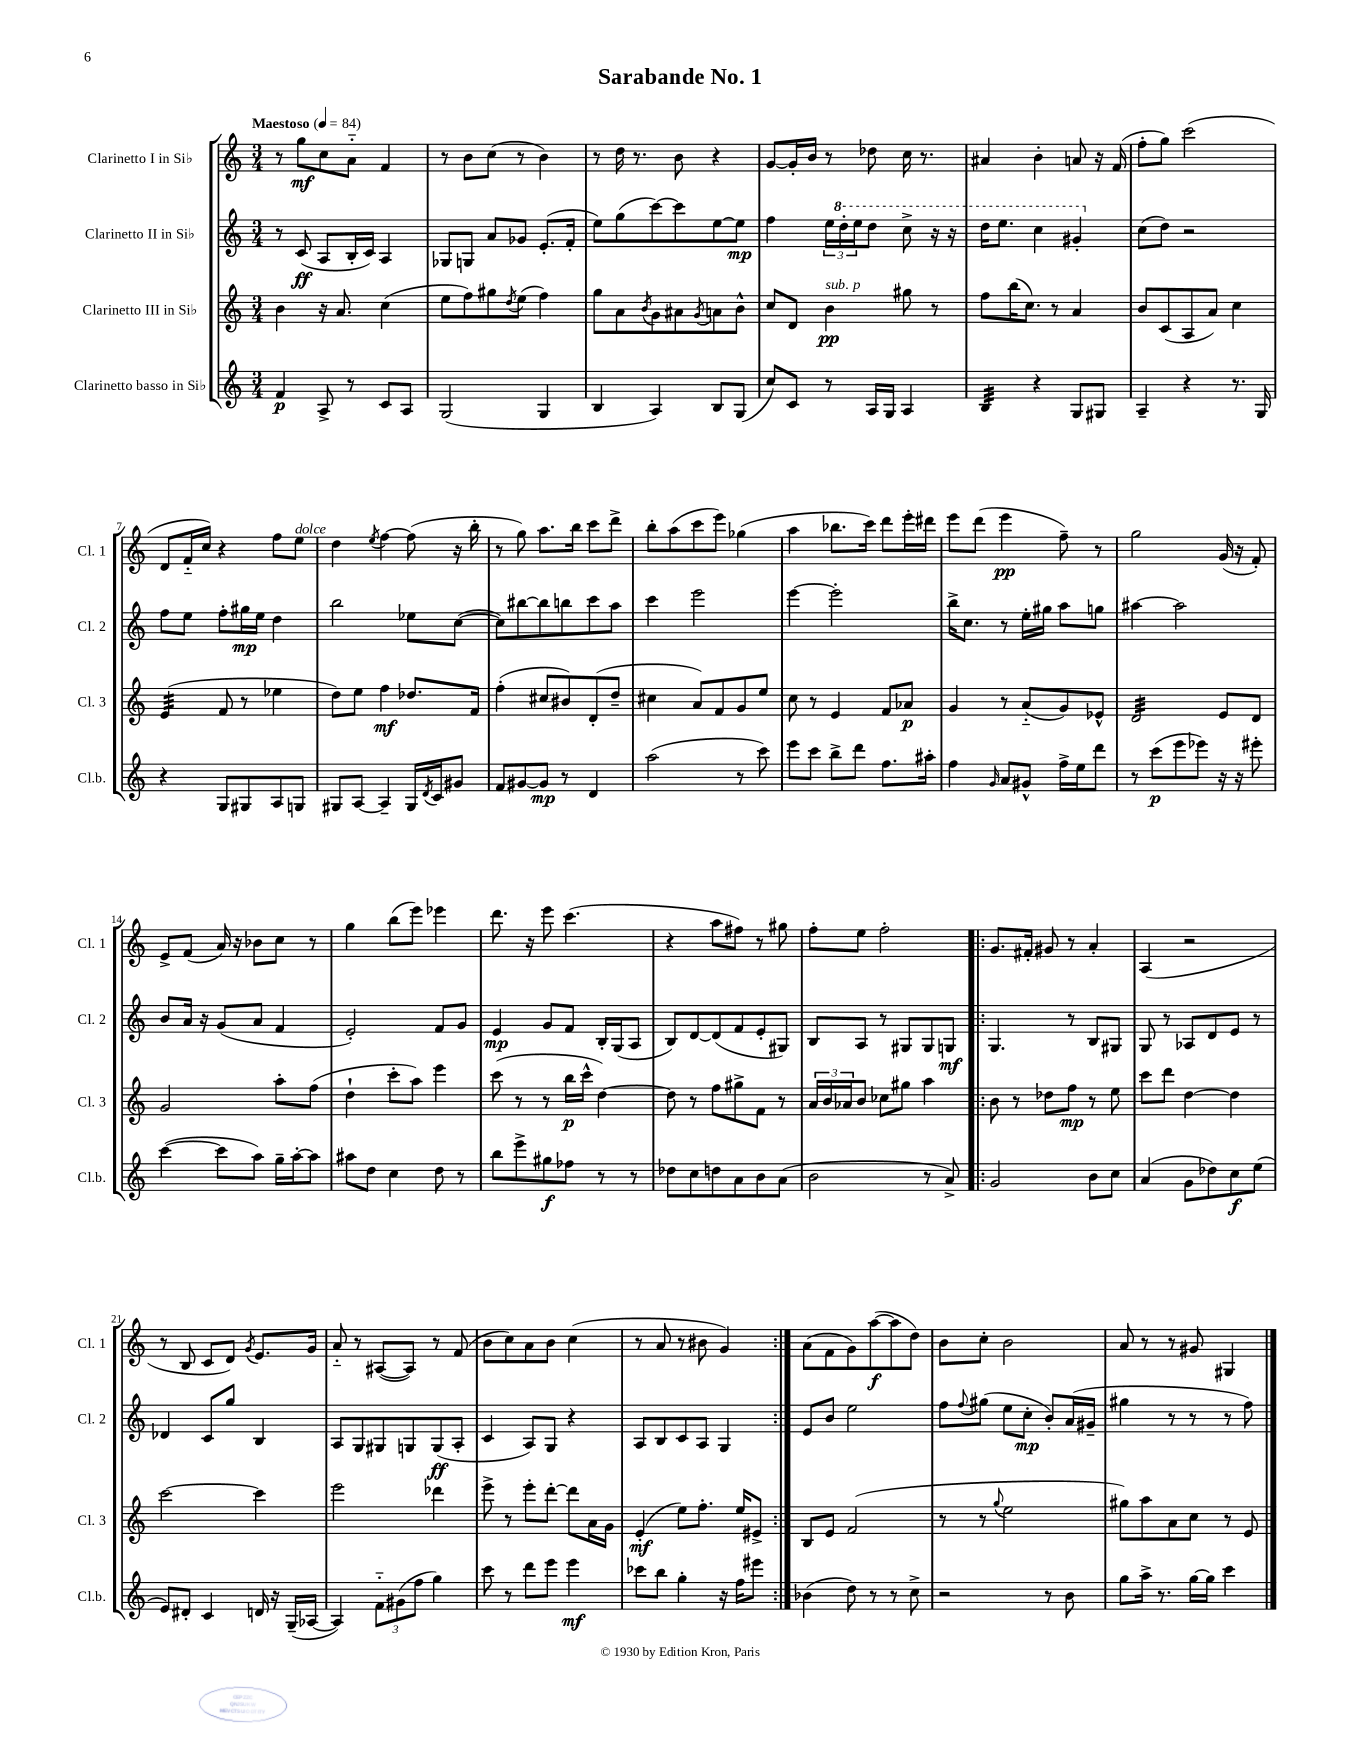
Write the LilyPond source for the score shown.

\header { title = "Sarabande No. 1" }
<<
\new StaffGroup <<
\new Staff = "s0" \with { instrumentName = "Clarinetto I in Sib" shortInstrumentName = "Cl. 1" } {
    \clef treble \key c \major \numericTimeSignature \time 3/4 \tempo "Maestoso" 4 = 84
    r8 g''8\mf c''8 a'8-_ f'4 |
    r8 b'8 c''8( r8 b'4) |
    r8 d''16 r8. b'8 r4 |
    g'8~ g'16-. b'16 r8 des''8 c''16 r8. |
    ais'4 b'4-. a'8 r16 f'16( |
    f''8-. g''8) c'''2( |
    d'8 f'16-_ c''16) r4 f''8 e''8^\markup { \italic "dolce" } |
    d''4 \acciaccatura { e''8 } f''4~ f''8( r16 b''16-. |
    r8 g''8) a''8. b''16 c'''8 d'''8-> |
    b''8-. a''8( c'''8 e'''8) ges''4( |
    a''4 bes''8. c'''16) d'''8 e'''16-. dis'''16 |
    e'''8 d'''8( e'''4\pp f''8--) r8 |
    g''2 g'16( r16 f'8-.) |
    e'8-> f'8( a'16) r16 bes'8 c''8 r8 |
    g''4 b''8( e'''8) ees'''4 |
    d'''8. r16 e'''8 c'''4.( |
    r4 a''8 fis''8) r8 gis''8 |
    f''8-. e''8 f''2-. |
    \repeat volta 2 { g'8. fis'16-. gis'8 r8 a'4-. |
    a4( r2 |
    r8 b8 c'8 d'8) \acciaccatura { g'8 } e'8. g'16 |
    a'8-_ r8 ais8~( ais8) r8 f'8( |
    b'8 c''8) a'8 b'8 c''4( |
    r8 a'8 r8 bis'8 g'4) | }
    a'8( f'8 g'8) a''8~\f( a''8 d''8) |
    b'8 c''8-. b'2 |
    a'8 r8 r8 gis'8 gis4 \bar "|." |
}
\new Staff = "s1" \with { instrumentName = "Clarinetto II in Sib" shortInstrumentName = "Cl. 2" } {
    \clef treble \key c \major \numericTimeSignature \time 3/4
    r8 c'8\ff( a8 b16-. c'16) a4 |
    ges8 g8 a'8 ges'8 e'8.-.( f'16-. |
    e''8) g''8( c'''8~) c'''8 e''8~ e''8\mp |
    f''4 \tuplet 3/2 { e''16 \ottava #1 d'''16-. e'''16 } d'''8 c'''8-> r16 r16 |
    d'''16 e'''8. c'''4 gis''4-. \ottava #0 |
    c''8( d''8) r2 |
    f''8 e''8 f''8-. gis''16\mp e''16 d''4 |
    b''2 ees''8 c''8~( |
    c''8) bis''8~ bis''8 b''8 c'''8 a''8 |
    c'''4 e'''2 |
    e'''4~ e'''2-. |
    b''16-> c''8. r8 e''16-. gis''16 a''8 g''8 |
    ais''4~ ais''2 |
    b'8 a'16 r16 g'8( a'8 f'4 |
    e'2-.) f'8 g'8 |
    e'4\mp g'8 f'8 b16-. g16( a8 |
    b8) d'8~ d'8( f'8 e'8-. gis8) |
    b8 a8 r8 gis8 gis8 g8\mf |
    \repeat volta 2 { g4. r8 b8 gis8 |
    g8 r8 aes8 d'8 e'8 r8 |
    des'4 c'8 g''8 b4 |
    a8 g8 gis8 g8 g8\ff( a8-. |
    c'4 a8) g8 r4 |
    a8 b8 c'8 a8 g4 | }
    e'8 b'8 e''2 |
    f''8 \appoggiatura { f''8 } gis''8( e''8 c''8-.\mp b'8-.) a'16( gis'16-- |
    gis''4 r8 r8 r8 f''8) \bar "|." |
}
\new Staff = "s2" \with { instrumentName = "Clarinetto III in Sib" shortInstrumentName = "Cl. 3" } {
    \clef treble \key c \major \numericTimeSignature \time 3/4
    b'4 r16 a'8. c''4( |
    e''8 f''8) gis''8 \acciaccatura { d''8 } e''8( f''4) |
    g''8 a'8 \acciaccatura { b'8 } g'8 ais'8 \acciaccatura { g'8 } a'8 b'8-^ |
    c''8 d'8 b'4\pp^\markup { \italic "sub. p" } gis''8 r8 |
    f''8 b''16( c''8.) r8 a'4 |
    b'8 c'8( a8 a'8) c''4 |
    e'4:32( f'8 r8 ees''4 |
    d''8) e''8 f''4\mf des''8. f'16 |
    f''4-.( cis''8 bis'8) d'8-.( d''8-- |
    cis''4 a'8) f'8 g'8 e''8 |
    c''8 r8 e'4 f'8 aes'8\p |
    g'4 r8 a'8-_( g'8) ees'8-^ |
    d'2:32 e'8 d'8 |
    g'2 a''8-. f''8( |
    d''4-! c'''8-. a''8) e'''4 |
    c'''8( r8 r8 b''16\p c'''16-^ d''4~) |
    d''8 r8 f''8 gis''8-> f'8 r8 |
    \tuplet 3/2 { a'16 b'16 aes'16 } b'8 ces''8 gis''8 a''4 |
    \repeat volta 2 { b'8 r8 des''8 f''8\mp r8 e''8 |
    c'''8 d'''8 d''4~ d''4 |
    c'''2~ c'''4 |
    e'''2 des'''4 |
    e'''8-> r8 e'''8-. d'''8~-. d'''8 a'16 g'16 |
    e'4-.\mf( e''8) f''8.-. e''16 eis'8-> | }
    b8 e'8 f'2( |
    r8 r8 \appoggiatura { g''8 } e''2 |
    gis''8) a''8 a'8 c''8 r8 e'8 \bar "|." |
}
\new Staff = "s3" \with { instrumentName = "Clarinetto basso in Sib" shortInstrumentName = "Cl.b." } {
    \clef treble \key c \major \numericTimeSignature \time 3/4
    f'4\p a8-> r8 c'8 a8 |
    g2( g4 |
    b4 a4) b8 g8( |
    c''8) c'8 r8 a16 g16 a4 |
    b4:32 r4 g8 gis8 |
    a4-- r4 r8. g16 |
    r4 g8 gis8 a8 g8 |
    gis8 a8~ a4-- gis16 \acciaccatura { d'8 } c'16 gis'8 |
    f'8 gis'8~ gis'8\mp r8 d'4 |
    a''2( r8 c'''8) |
    e'''8 c'''8 b''8-> d'''8 f''8. ais''16-. |
    f''4 \grace { g'16 } a'8 gis'8-^ f''16-> e''16 d'''8 |
    r8 c'''8\p( e'''8 ees'''8) r16 r16 eis'''8-. |
    c'''4~( c'''8 a''8) g''16-- a''16~-. a''8 |
    ais''8 d''8 c''4 d''8 r8 |
    b''8 e'''8-> gis''8\f fes''8 r8 r8 |
    des''8 c''8 d''8 a'8 b'8 a'8( |
    b'2 r8 a'8->) |
    \repeat volta 2 { g'2 b'8 c''8 |
    a'4( g'8 des''8) c''8\f e''8( |
    e'8) dis'8-. c'4 d'16 r16 g16--( aes16~ |
    aes4) \tuplet 3/2 { f'8-_ gis'8( f''8 } g''4) |
    c'''8 r8 d'''8 e'''8 e'''4\mf |
    ces'''8 b''8 g''4-. r16 f''16 eis'''8 | }
    bes'4( d''8) r8 r8 c''8-> |
    r2 r8 b'8 |
    g''8 a''16-> r8. g''16~ g''16 c'''4 \bar "|." |
}
>>
>>
